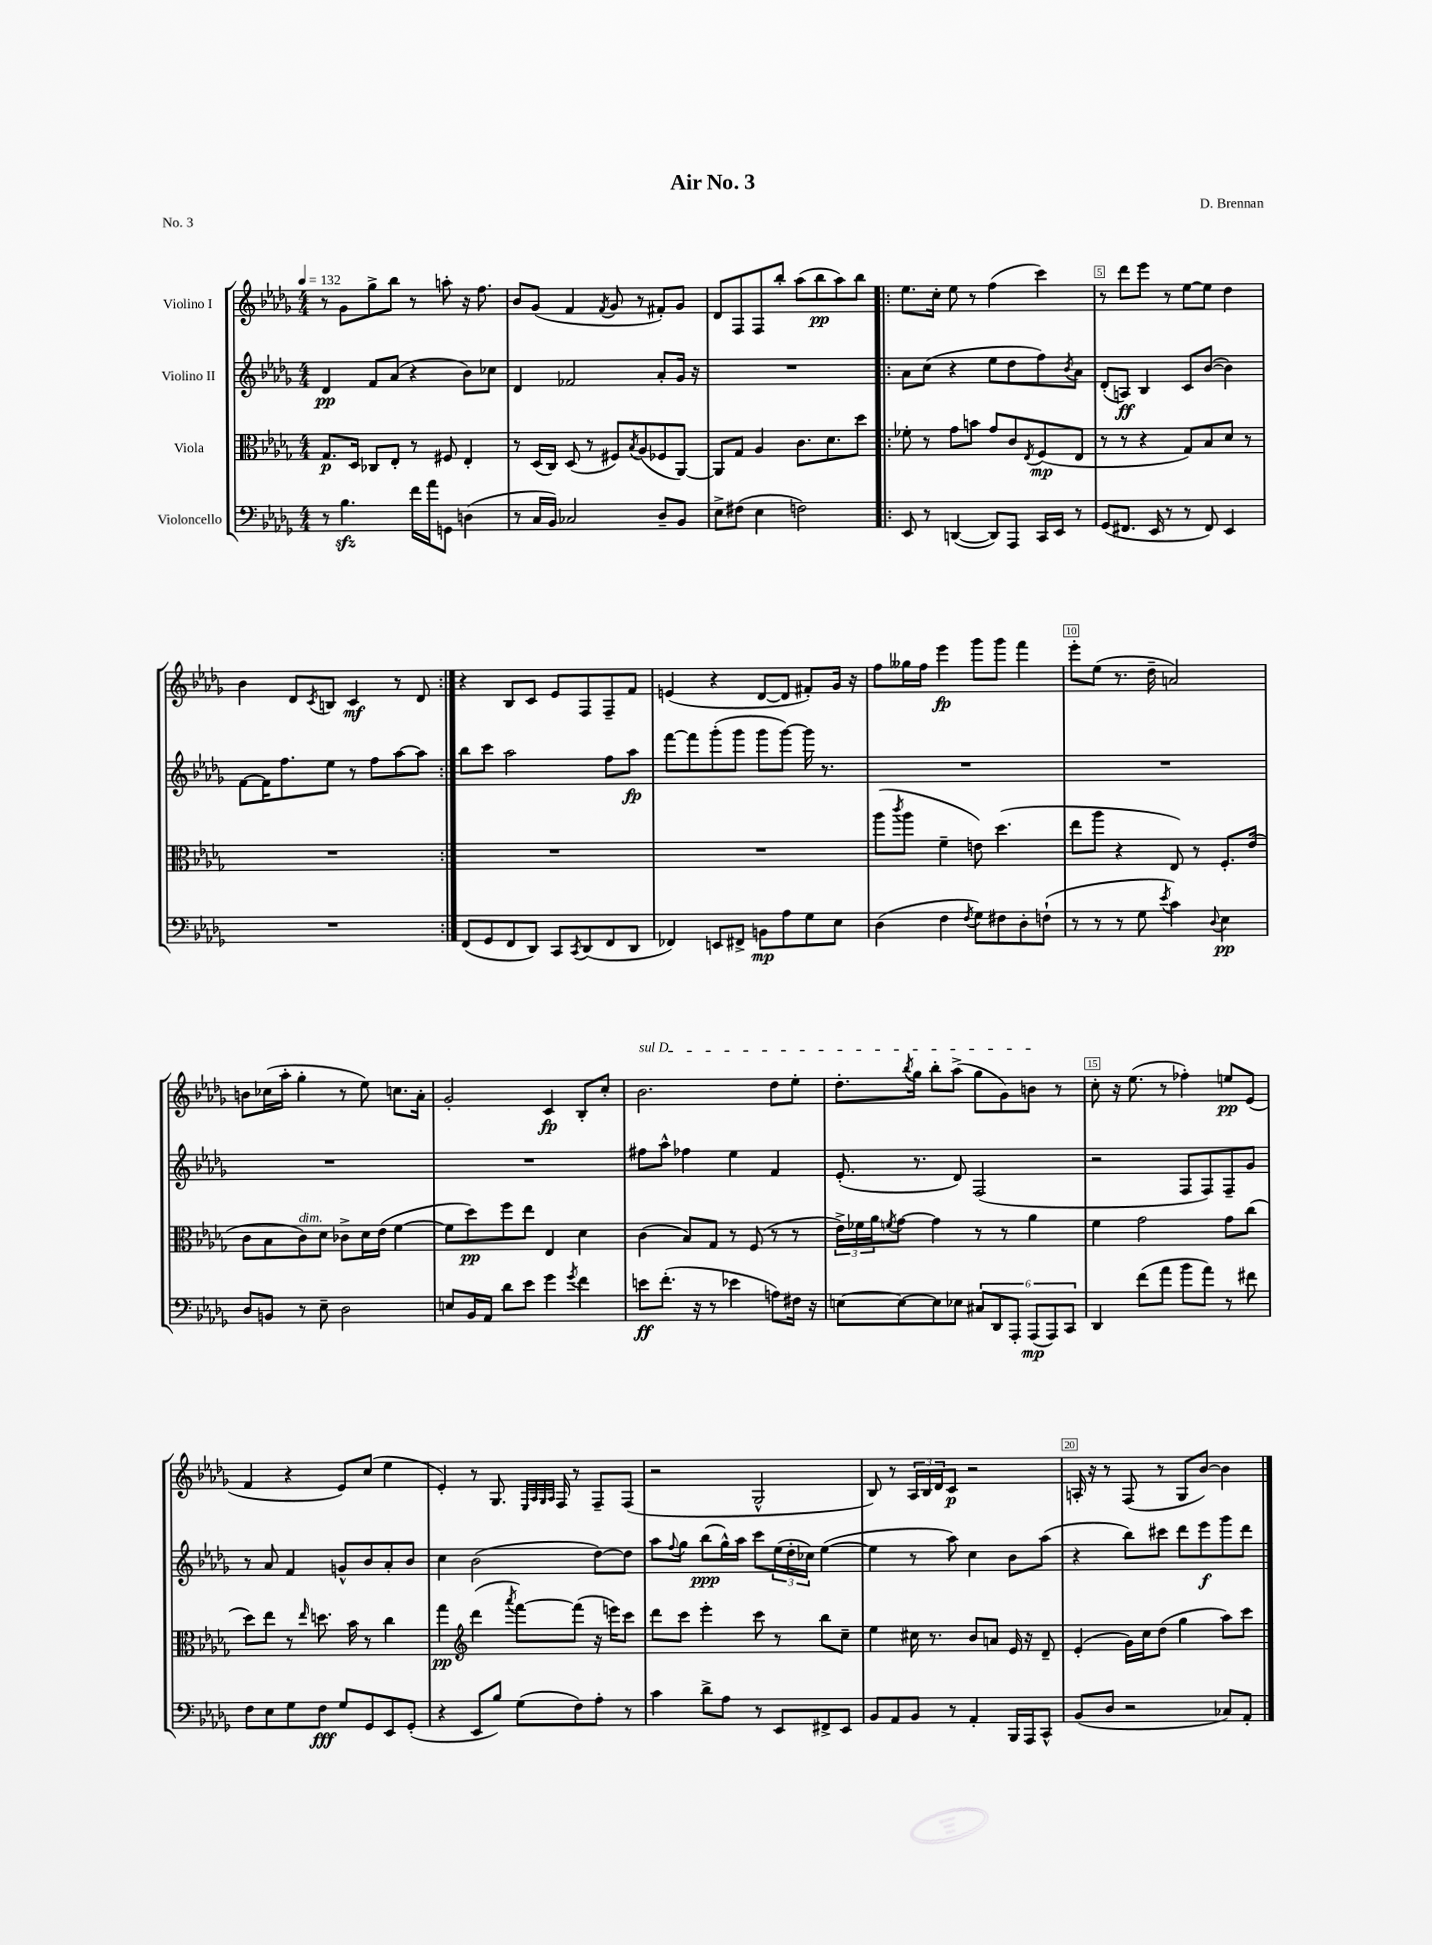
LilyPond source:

\header { title = "Air No. 3" composer = "D. Brennan" piece = "No. 3" }
<<
\new StaffGroup <<
\new Staff = "s0" \with { instrumentName = "Violino I" } {
    \clef treble \key des \major \numericTimeSignature \time 4/4 \tempo 4 = 132
    r8 ges'8 ges''8-> bes''8 r8 a''8-. r16 f''8. |
    bes'8 ges'8( f'4 \acciaccatura { f'8 } ges'8 r8 fis'8-.) ges'8 |
    des'8 f8 f8 bes''8-. aes''8( bes''8\pp aes''8) bes''8 |
    \repeat volta 2 { ees''8. c''16-. ees''8 r8 f''4( c'''4) |
    r8 des'''8 ees'''8 r8 ees''8~ ees''8 des''4 |
    bes'4 des'8 \acciaccatura { c'8 } b8 c'4\mf r8 des'8 | }
    r4 bes8 c'8 ees'8 f8 f8-- f'8 |
    e'4( r4 des'8~ des'8 fis'8-.) ges'16 r16 |
    f''8 geses''16 f''16 ees'''4\fp ges'''8 ges'''8 f'''4 |
    ees'''8-. ees''8( r8. des''16-- a'2) |
    b'8 ces''16( aes''16-. ges''4-. r8 ees''8) c''8. aes'16-. |
    ges'2-. c'4\fp bes8-. c''8-. |
    \once \override TextSpanner.bound-details.left.text = \markup { \italic "sul D" } bes'2.\startTextSpan des''8 ees''8-. |
    des''8.-. \acciaccatura { bes''8 } ges''16 bes''8-. aes''8->( ges''8 ges'8) b'8\stopTextSpan r8 |
    c''8-. r16 ees''8.( r8 fes''4-.) e''8\pp ees'8( |
    f'4 r4 ees'8) c''8( ees''4 |
    ees'4-.) r8 ges8. \grace { ees32 aes32 ges32 aes32 } f16 r8 f8-- f8( |
    r2 ges2-^ |
    bes8) r8 \tuplet 3/2 { aes16 bes16 des'16 } c'8\p r2 |
    a16-. r16 r8 f8( r8 ges8 bes'8~) bes'4 \bar "|." |
}
\new Staff = "s1" \with { instrumentName = "Violino II" } {
    \clef treble \key des \major \numericTimeSignature \time 4/4
    des'4\pp f'8 aes'8( r4 bes'8) ces''8 |
    des'4 fes'2 aes'8-. ges'16 r16 |
    R1 |
    \repeat volta 2 { aes'8 c''8( r4 ees''8 des''8 f''8) \acciaccatura { bes'8 } aes'8 |
    des'8-.( a8\ff) bes4 c'8 bes'8~( bes'4) |
    f'8~ f'16 f''8. ees''8 r8 f''8 aes''8~ aes''8 | }
    bes''8 c'''8 aes''2 f''8 aes''8\fp |
    f'''8~ f'''8 ges'''8-.( ges'''8 ges'''8 ges'''8~) ges'''16 r8. |
    R1 |
    R1 |
    R1 |
    R1 |
    fis''8 aes''8-^ fes''4 ees''4 f'4 |
    ees'8.-.( r8. des'8) f2( |
    r2 f8 f8) f8-- ges'8 |
    r8 aes'8 f'4 g'8-^ bes'8 aes'8-. bes'8 |
    c''4 bes'2( des''8~) des''8 |
    aes''8 \appoggiatura { f''8 } ges''8 bes''8\ppp( ges''16-^) aes''16 c'''8 \tuplet 3/2 { ees''16( des''16-. ces''16) } ees''4~( |
    ees''4 r8 aes''8) c''4 bes'8 aes''8( |
    r4 bes''8) cis'''8 des'''8 ees'''8\f ges'''8 des'''8 \bar "|." |
}
\new Staff = "s2" \with { instrumentName = "Viola" } {
    \clef alto \key des \major \numericTimeSignature \time 4/4
    ges8.\p des16 ces8 ees8-. r8 fis8 ees4-. |
    r8 des16( c16) des8( r8 fis8) \acciaccatura { bes8 } aes8( fes8 aes,8~) |
    aes,8 ges8 aes4 c'8. des'8. des''8 |
    \repeat volta 2 { fes'8-. r8 ges'8 b'8 ges'8 c'8 \acciaccatura { ees8 } f8\mp( ees8 |
    r8 r8 r4 ges8) bes8 des'8 r8 |
    R1 | }
    R1 |
    R1 |
    aes''8( \acciaccatura { c'''8 } aes''8 f'4-- e'8) des''4.( |
    ees''8 aes''8 r4 ees8) r8 f8.-. ees'16( |
    c'8 bes8 c'8^\markup { \italic "dim." }) des'8 ces'8-> des'16 ees'16( f'4~ |
    f'8 des''8\pp) f''8 ees''8 ees4 des'4 |
    c'4( bes8) ges8 r8 f8( r8 r8 |
    \tuplet 3/2 { ees'16->) fes'16 aes'16 } \acciaccatura { f'8 } ges'8~ ges'4 r8 r8 aes'4 |
    f'4 ges'2 ges'8 c''8( |
    des''8) ees''8 r8 \grace { ees''16 } d''8. bes'16 r8 c''4 |
    ges''4\pp \clef treble des'''4( \acciaccatura { aes'''8 } f'''8~) f'''8( r16 e'''16) c'''8 |
    des'''8 c'''8 ees'''4-. c'''8 r8 bes''8 c''8-- |
    ees''4 cis''16 r8. bes'8 a'8 ees'16 r16 des'8-- |
    ees'4-.( ges'16) c''16 des''8( ges''4 aes''8) c'''8 \bar "|." |
}
\new Staff = "s3" \with { instrumentName = "Violoncello" } {
    \clef bass \key des \major \numericTimeSignature \time 4/4
    r8 bes4.\sfz f'16 aes'16 g,8 d4( |
    r8 c16 bes,16) ces2 des8-- bes,8 |
    ees8-> fis8( ees4 f2) |
    \repeat volta 2 { ees,8 r8 d,4~( d,8) aes,,8 c,16 ees,16 r8 |
    ges,8( fis,8. ees,16 r8 r8 fis,8) ees,4 |
    R1 | }
    f,8( ges,8 f,8 des,8) c,8 \acciaccatura { c,8 } des,8( f,8 des,8 |
    fes,4) e,8 fis,8-> b,8\mp aes8 ges8 ees8 |
    des4( f4 \acciaccatura { f8 } ges8) fis8 des8-. f8-!( |
    r8 r8 r8 ges8 \acciaccatura { ees'8 } c'4) \appoggiatura { des8 } ees4\pp |
    des8 b,8 r8 ees8-- des2 |
    e8 bes,16 aes,16 des'8 ees'8 ges'4 \acciaccatura { ges'8 } f'4 |
    e'8\ff f'8.-.( r16 r8 ees'4 a8) fis16 r16 |
    e8~ e8~ e8 ees8 \tuplet 6/4 { cis8 des,8 aes,,8-. aes,,8\mp( aes,,8) c,8 } |
    des,4 f'8( aes'8 bes'8 aes'8) r8 fis'8 |
    f8 ees8 ges8 f8\fff ges8 ges,8 ees,8 ges,8-.( |
    r4 ees,8 bes8) ges8( f8) aes8-. r8 |
    c'4 des'8-> aes8 r8 ees,8 fis,8-> ees,8 |
    bes,8 aes,8 bes,8 r8 aes,4-. bes,,16 aes,,16 c,8-^ |
    bes,8( des8 r2 ces8) aes,8-. \bar "|." |
}
>>
>>
\layout { \context { \Score \override BarNumber.break-visibility = ##(#f #t #t) barNumberVisibility = #(every-nth-bar-number-visible 5) \override BarNumber.stencil = #(make-stencil-boxer 0.1 0.3 ly:text-interface::print) } }
